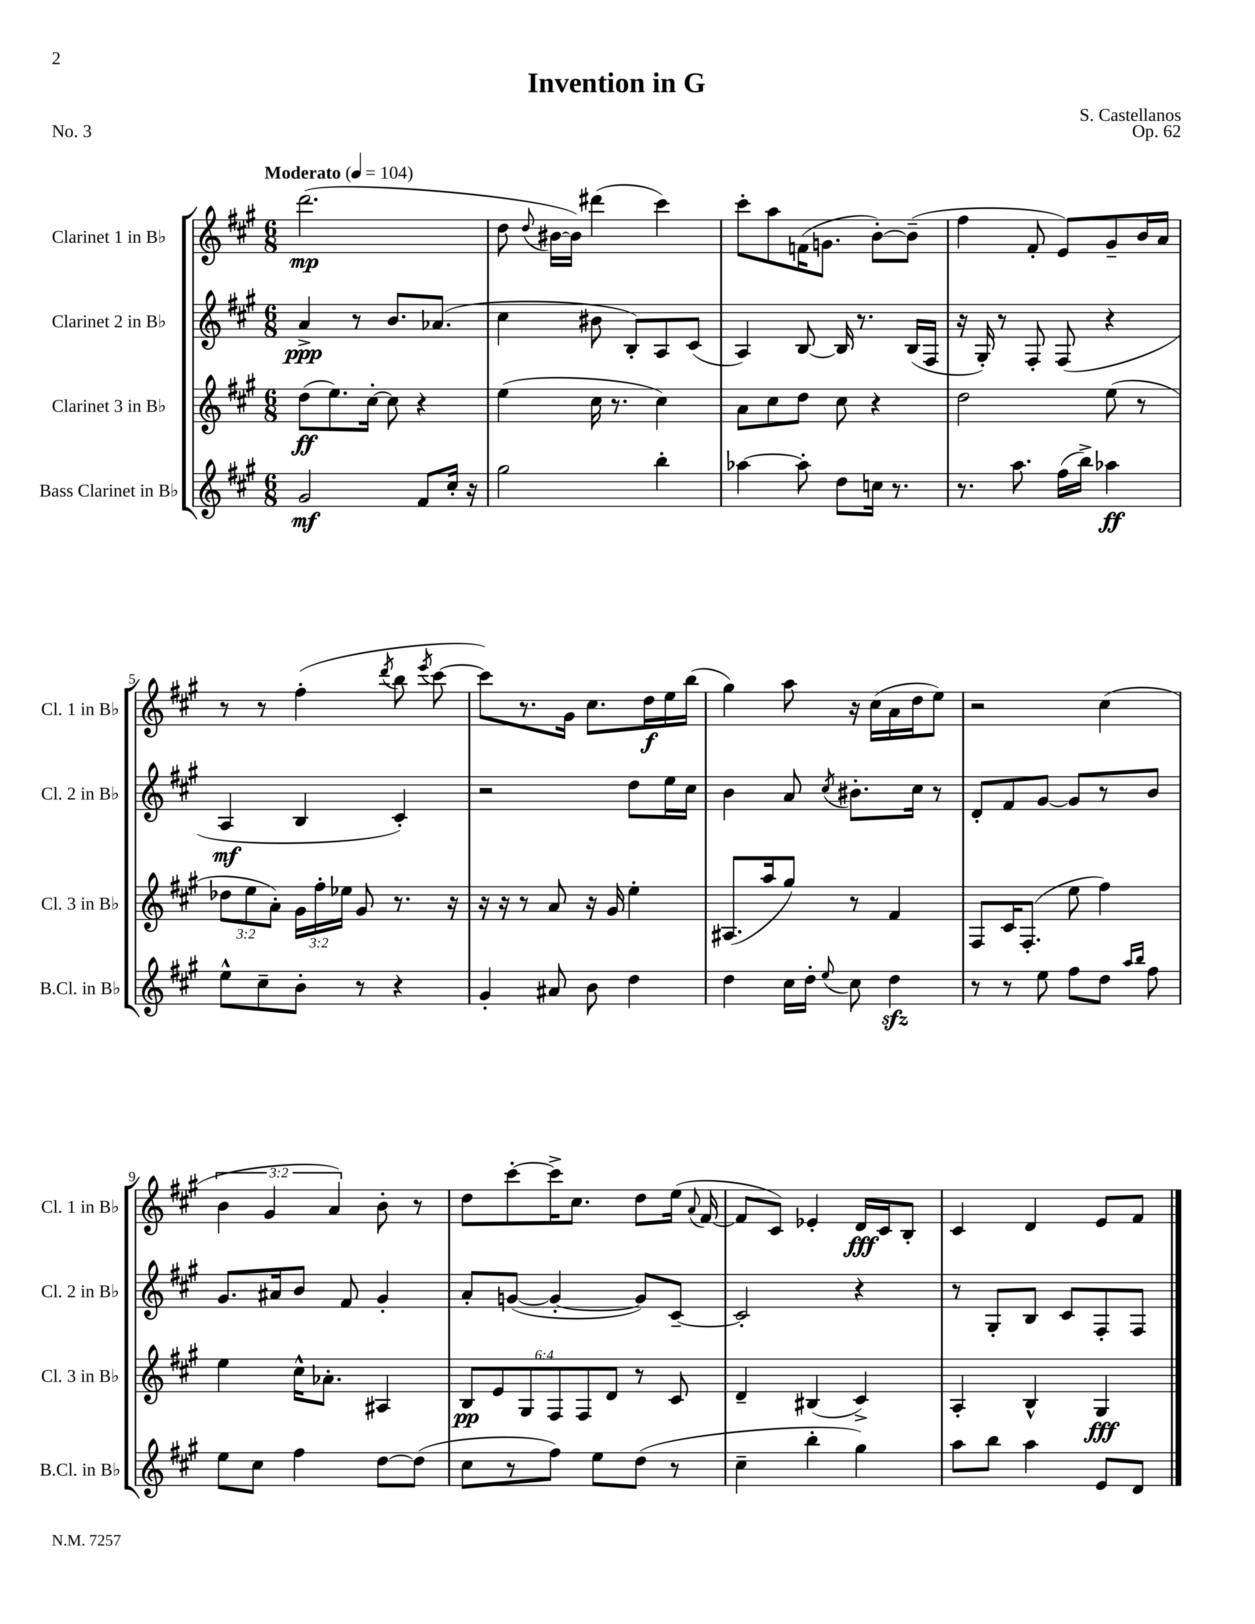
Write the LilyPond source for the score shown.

\header { title = "Invention in G" composer = "S. Castellanos" opus = "Op. 62" piece = "No. 3" }
<<
\new StaffGroup <<
\new Staff = "s0" \with { instrumentName = "Clarinet 1 in Bb" shortInstrumentName = "Cl. 1 in Bb" } {
    \clef treble \key a \major \numericTimeSignature \time 6/8 \override Staff.TupletNumber.text = #tuplet-number::calc-fraction-text \tempo "Moderato" 4 = 104
    \autoBeamOff d'''2.\mp( |
    d''8 \appoggiatura { d''8 } bis'16[~ bis'16]) dis'''4( cis'''4) |
    cis'''8[-. a''8 f'16( g'8.] b'8[~-.) b'8]--( |
    fis''4 fis'8-. e'8[) gis'8-- b'16 a'16] |
    r8 r8 fis''4-.( \acciaccatura { d'''8 } b''8 \acciaccatura { e'''8 } cis'''8~ |
    cis'''8[) r8. gis'16] cis''8.[ d''16\f e''16 b''16]( |
    gis''4) a''8 r16 cis''16[( a'16 d''16 e''8]) |
    r2 cis''4( |
    \tuplet 3/2 { b'4 gis'4 a'4) } b'8-. r8 |
    d''8[ cis'''8~-. cis'''16-> cis''8.] d''8[ e''16]( \appoggiatura { a'8 } fis'16~ |
    fis'8[ cis'8]) ees'4-. d'16[\fff cis'16 b8]-. |
    cis'4 d'4 e'8[ fis'8] \bar "|." |
}
\new Staff = "s1" \with { instrumentName = "Clarinet 2 in Bb" shortInstrumentName = "Cl. 2 in Bb" } {
    \clef treble \key a \major \numericTimeSignature \time 6/8
    \autoBeamOff a'4->\ppp r8 b'8.[ aes'8.]( |
    cis''4 bis'8 b8[-.) a8 cis'8]( |
    a4) b8~ b16 r8. b16[( fis16] |
    r16 gis16-.) r8 fis8-. fis8( r4 |
    a4\mf b4 cis'4-.) |
    r2 d''8[ e''16 cis''16] |
    b'4 a'8 \acciaccatura { cis''8 } bis'8.[-. cis''16] r8 |
    d'8[-. fis'8 gis'8]~ gis'8[ r8 b'8] |
    gis'8.[ ais'16 b'8] fis'8 gis'4-. |
    a'8[-. g'8]~( g'4~-. g'8[) cis'8]~-- |
    cis'2-. r4 |
    r8 gis8[-. b8] cis'8[ fis8-. fis8] \bar "|." |
}
\new Staff = "s2" \with { instrumentName = "Clarinet 3 in Bb" shortInstrumentName = "Cl. 3 in Bb" } {
    \clef treble \key a \major \numericTimeSignature \time 6/8 \override Staff.TupletNumber.text = #tuplet-number::calc-fraction-text
    \autoBeamOff d''8[\ff( e''8.) cis''16]~-. cis''8 r4 |
    e''4( cis''16 r8. cis''4) |
    a'8[ cis''8 d''8] cis''8 r4 |
    d''2 e''8( r8 |
    \tuplet 3/2 { des''8[ e''8 a'8]-.) } \tuplet 3/2 { gis'16[ fis''16-. ees''16] } gis'8 r8. r16 |
    r16 r16 r8 a'8 r16 gis'16 e''4-. |
    ais8.[( a''16 gis''8]) r8 fis'4 |
    fis8[ cis'16 fis8.]-.( e''8 fis''4) |
    e''4 cis''16[-^ aes'8.]-. ais4 |
    \tuplet 6/4 { b8[\pp e'8 gis8 fis8 fis8 d'8] } r8 cis'8 |
    d'4-- bis4( cis'4->) |
    a4-. b4-^ gis4\fff \bar "|." |
}
\new Staff = "s3" \with { instrumentName = "Bass Clarinet in Bb" shortInstrumentName = "B.Cl. in Bb" } {
    \clef treble \key a \major \numericTimeSignature \time 6/8
    \autoBeamOff gis'2\mf fis'8[ cis''16]-. r16 |
    gis''2 b''4-. |
    aes''4~ aes''8-. d''8[ c''16] r8. |
    r8. a''8. fis''16[( b''16]->) aes''4\ff |
    e''8[-^ cis''8-- b'8]-. r8 r4 |
    gis'4-. ais'8 b'8 d''4 |
    d''4 cis''16[ d''16]-. \appoggiatura { e''8 } cis''8 d''4\sfz |
    r8 r8 e''8 fis''8[ d''8] \grace { a''16[ b''16] } fis''8 |
    e''8[ cis''8] fis''4 d''8[~ d''8]( |
    cis''8[ r8 fis''8]) e''8[ d''8]( r8 |
    cis''4-- b''4-. gis''4) |
    a''8[ b''8] a''4 e'8[ d'8] \bar "|." |
}
>>
>>
